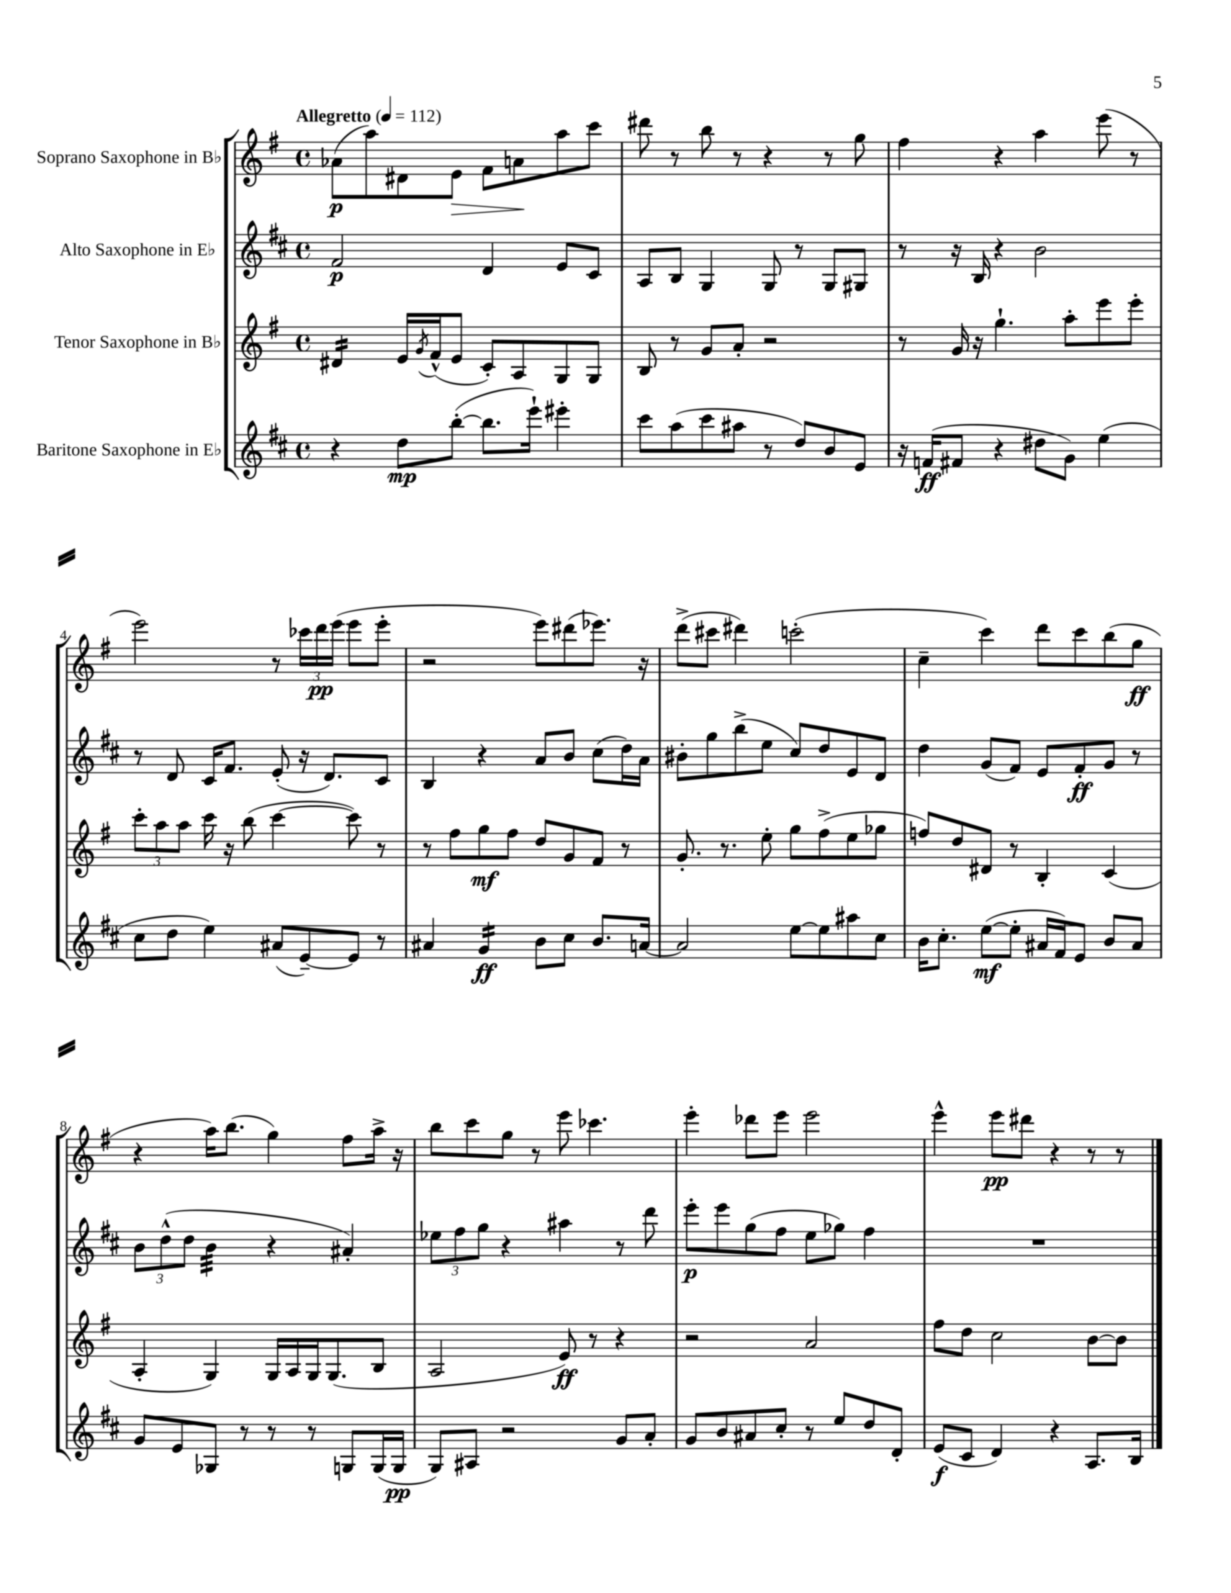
<<
\new StaffGroup <<
\new Staff = "s0" \with { instrumentName = "Soprano Saxophone in Bb" } {
    \clef treble \key g \major \defaultTimeSignature \time 4/4 \tempo "Allegretto" 4 = 112
    aes'8\p( a''8) dis'8 e'8\> fis'8 a'8\! a''8 c'''8 |
    dis'''8 r8 b''8 r8 r4 r8 g''8 |
    fis''4 r4 a''4 e'''8( r8 |
    e'''2) r8 \tuplet 3/2 { ces'''16 d'''16\pp e'''16( } e'''8 e'''8-. |
    r2 e'''8) dis'''8( ees'''8.) r16 |
    d'''8->( cis'''8 dis'''4) c'''2-.( |
    c''4-- c'''4) d'''8 c'''8 b''8( g''8\ff |
    r4 a''16) b''8.( g''4) fis''8 a''16-> r16 |
    b''8 c'''8 g''8 r8 e'''8 ces'''4. |
    e'''4-. des'''8 e'''8 e'''2 |
    e'''4-^ e'''8\pp dis'''8 r4 r8 r8 \bar "|." |
}
\new Staff = "s1" \with { instrumentName = "Alto Saxophone in Eb" } {
    \clef treble \key d \major \defaultTimeSignature \time 4/4
    fis'2\p d'4 e'8 cis'8 |
    a8 b8 g4 g8 r8 g8 gis8 |
    r8 r16 b16 r4 b'2 |
    r8 d'8 cis'16 fis'8. e'8-.( r16 d'8.) cis'8 |
    b4 r4 a'8 b'8 cis''8( d''16) a'16 |
    bis'8-. g''8 b''8->( e''8 cis''8) d''8 e'8 d'8 |
    d''4 g'8( fis'8) e'8 fis'8-.\ff g'8 r8 |
    \tuplet 3/2 { b'8 d''8-^( d''8 } b'4:32 r4 ais'4-.) |
    \tuplet 3/2 { ees''8 fis''8 g''8 } r4 ais''4 r8 d'''8 |
    e'''8-.\p e'''8 g''8( fis''8 e''8 ges''8) fis''4 |
    R1 \bar "|." |
}
\new Staff = "s2" \with { instrumentName = "Tenor Saxophone in Bb" } {
    \clef treble \key g \major \defaultTimeSignature \time 4/4
    dis'4:16 e'16 \acciaccatura { g'8 } fis'16-^( e'8 c'8-.) a8 g8 g8 |
    b8 r8 g'8 a'8-. r2 |
    r8 g'16 r16 g''4.-! a''8-. e'''8 e'''8-. |
    \tuplet 3/2 { c'''8-. a''8 a''8 } c'''16 r16 b''8( c'''4~ c'''8) r8 |
    r8 fis''8 g''8\mf fis''8 d''8 g'8 fis'8 r8 |
    g'8.-. r8. e''8-. g''8 fis''8->( e''8 ges''8 |
    f''8) d''8 dis'8 r8 b4-. c'4( |
    a4-. g4) g16 a16 g16 g8.( b8 |
    a2 e'8\ff) r8 r4 |
    r2 a'2 |
    fis''8 d''8 c''2 b'8~ b'8 \bar "|." |
}
\new Staff = "s3" \with { instrumentName = "Baritone Saxophone in Eb" } {
    \clef treble \key d \major \defaultTimeSignature \time 4/4
    r4 d''8\mp b''8~-.( b''8. e'''16-!) eis'''4-. |
    cis'''8 a''8( cis'''8 ais''8 r8 d''8) b'8 e'8 |
    r16 f'16\ff( fis'8 r4 dis''8 g'8) e''4( |
    cis''8 d''8 e''4) ais'8( e'8~--) e'8 r8 |
    ais'4 g'4:16\ff b'8 cis''8 b'8. a'16~ |
    a'2 e''8~ e''8 ais''8 cis''8 |
    b'16 cis''8.-. e''8~\mf( e''8-. ais'16 fis'16) e'8 b'8 ais'8 |
    g'8 e'8 ges8 r8 r8 r8 g8 g16( g16\pp |
    g8) ais8 r2 g'8 a'8-. |
    g'8 b'8 ais'8 cis''8-. r8 e''8 d''8 d'8-. |
    e'8\f( cis'8 d'4) r4 a8. b16 \bar "|." |
}
>>
>>
